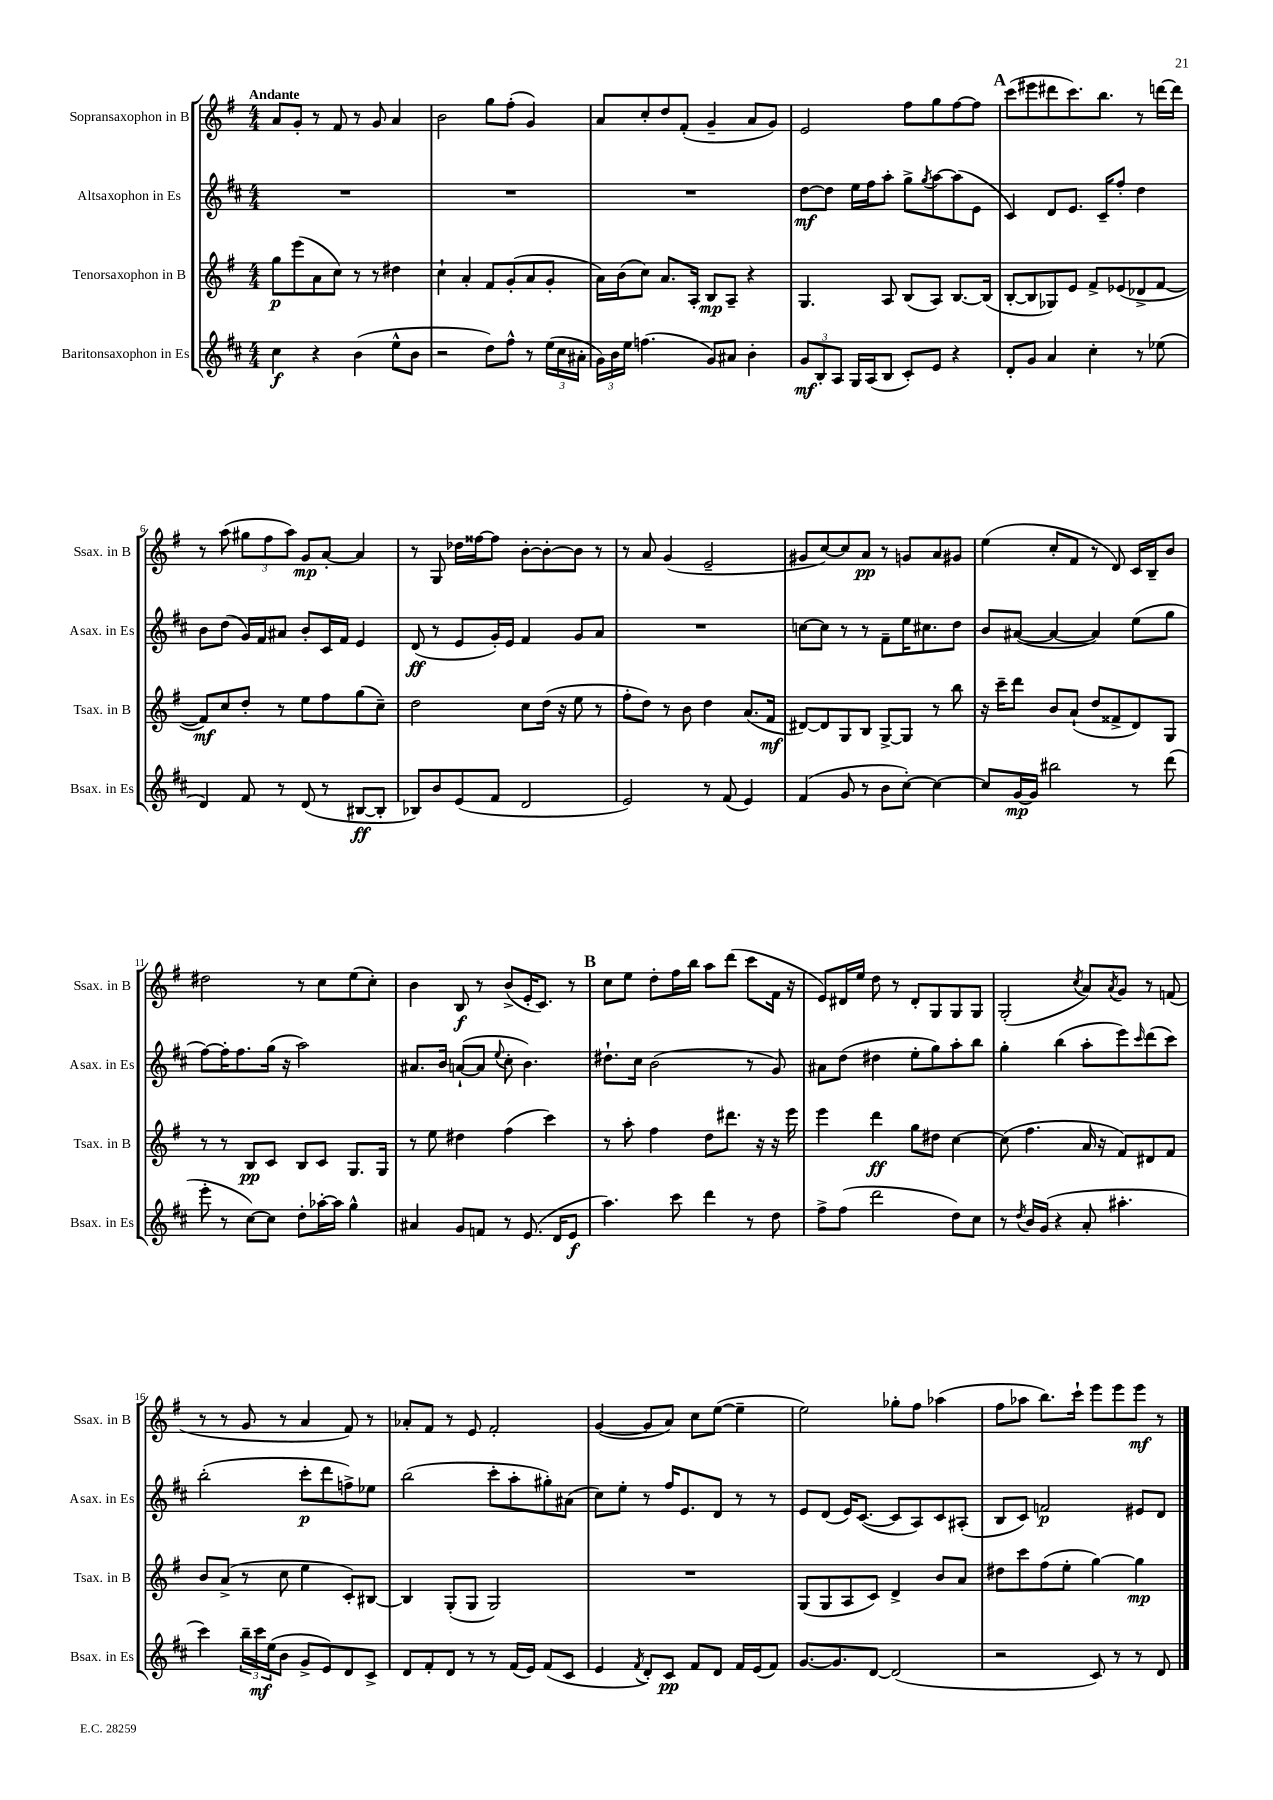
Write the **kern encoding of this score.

**kern	**dynam	**kern	**dynam	**kern	**dynam	**kern	**dynam
*part4	*part4	*part3	*part3	*part2	*part2	*part1	*part1
*staff4	*staff4	*staff3	*staff3	*staff2	*staff2	*staff1	*staff1
*I"Baritonsaxophon in Es	*	*I"Tenorsaxophon in B	*	*I"Altsaxophon in Es	*	*I"Sopransaxophon in B	*
*I'Bsax. in Es	*	*I'Tsax. in B	*	*I'Asax. in Es	*	*I'Ssax. in B	*
*clefG2	*	*clefG2	*	*clefG2	*	*clefG2	*
*k[f#c#]	*	*k[f#]	*	*k[f#c#]	*	*k[f#]	*
*M4/4	*	*M4/4	*	*M4/4	*	*M4/4	*
=1	=1	=1	=1	=1	=1	=1	=1
!	!	!	!	!	!	!LO:TX:a:B:t=Andante	!
4cc#\	f	8gg\L	p	1r	.	8a/L	.
.	.	(8eee\	.	.	.	8g'/J	.
4r	.	8a\	.	.	.	8r	.
.	.	8cc\J)	.	.	.	8f#/	.
(4b\	.	8r	.	.	.	8r	.
.	.	8r	.	.	.	8g/	.
8ee^^\L	.	4dd#X\	.	.	.	4a/	.
8b\J	.	.	.	.	.	.	.
=2	=2	=2	=2	=2	=2	=2	=2
2r	.	4cc`\	.	1r	.	2b\	.
.	.	4a'/	.	.	.	.	.
8dd\L)	.	8f#/L	.	.	.	8gg\L	.
8ff#^^\J	.	(8g'/	.	.	.	(8ff#'\J	.
8r	.	8a/	.	.	.	4g/)	.
(24ee\LL	.	8g'/J	.	.	.	.	.
24cc#\	.	.	.	.	.	.	.
24a#X'\JJ	.	.	.	.	.	.	.
=3	=3	=3	=3	=3	=3	=3	=3
24g\LL)	.	16a\LL)	.	1r	.	8a/L	.
24b\	.	.	.	.	.	.	.
.	.	(16b\J	.	.	.	.	.
24ee\JJ	.	.	.	.	.	.	.
(4.ffn\	.	8cc\J)	.	.	.	8cc'/	.
.	.	8.a/L	.	.	.	8dd/	.
.	.	.	.	.	.	(8f#'/J	.
.	.	16A'/Jk	.	.	.	.	.
8g/L)	.	8B/L	mp	.	.	4g~/	.
8a#X/J	.	8A~/J	.	.	.	.	.
4b'\	.	4r	.	.	.	8a/L	.
.	.	.	.	.	.	8g/J)	.
=4	=4	=4	=4	=4	=4	=4	=4
12g/L	mf	4.G/	.	[8dd\L	mf	2e/	.
12B'/	.	.	.	.	.	.	.
.	.	.	.	8dd\J]	.	.	.
12A/J	.	.	.	.	.	.	.
16G/LL	.	.	.	16ee\LL	.	.	.
(16A/J	.	.	.	16ff#\J	.	.	.
8B/J	.	8A/	.	8aa'\J	.	.	.
8c#'/L)	.	(8B/L	.	8gg^\L	.	8ff#\L	.
.	.	.	.	8qgg/	.	.	.
8e/J	.	8A/J)	.	[8aa\	.	8gg\	.
4r	.	[8.B/L	.	(8aa\]	.	[8ff#\	.
.	.	.	.	8e\J	.	8ff#\J]	.
.	.	(16B/Jk]	.	.	.	.	.
!!LO:REH:place=s1:t=A
=5	=5	=5	=5	=5	=5	=5	=5
8d'/L	.	[8B'/L	.	4c#/)	.	(8ccc\L	.
8g/J	.	8B/]	.	.	.	8eee#X\	.
4a/	.	8G-X/)	.	8d/L	.	8ddd#X\	.
.	.	8e/J	.	8.e/J	.	8.ccc\)	.
4cc#'\	.	8f#^/L	.	.	.	.	.
.	.	.	.	16c#~/KL	.	8.bb\J	.
.	.	(8e-X/	.	8ff#'/J	.	.	.
8r	.	8d-X^/	.	4dd\	.	8r	.
(8ee-X\	.	[8f#/J	.	.	.	[16dddn\LL	.
.	.	.	.	.	.	16ddd\JJ]	.
!!LO:LB:g=z
=6	=6	=6	=6	=6	=6	=6	=6
4d/)	.	8f#/L])	mf	8b\L	.	8r	.
.	.	8cc/	.	(8dd\J	.	(8aa\	.
8f#/	.	8dd'/J	.	16g/LL)	.	12gg#X\L	.
.	.	.	.	16f#/J	.	.	.
.	.	.	.	.	.	12ff#\	.
8r	.	8r	.	8a#X/J	.	.	.
.	.	.	.	.	.	12aa\J)	.
(8d/	.	8ee\L	.	8b'/L	.	8g/L	mp
8r	.	8ff#\	.	16c#/L	.	[8a'/J	.
.	.	.	.	16f#/JJ	.	.	.
[8B#X/L	ff	(8gg\	.	4e/	.	4a/]	.
8B#'/J]	.	8cc~\J)	.	.	.	.	.
=7	=7	=7	=7	=7	=7	=7	=7
8B-X/L)	.	2dd\	.	(8d/	ff	8r	.
8b/	.	.	.	8r	.	8G/	.
(8e/	.	.	.	8e/L	.	16dd-X\LL	.
.	.	.	.	.	.	[16ff##X\J	.
8f#/J	.	.	.	16g'/L)	.	8ff##\J]	.
.	.	.	.	16e/JJ	.	.	.
2d/	.	8cc\L	.	4f#/	.	[8b'\L	.
.	.	(16dd\Jk	.	.	.	8b'\_	.
.	.	16r	.	.	.	.	.
.	.	8ee\	.	8g/L	.	8b\J]	.
.	.	8r	.	8a/J	.	8r	.
=8	=8	=8	=8	=8	=8	=8	=8
2e/)	.	8ff#'\L	.	1r	.	8r	.
.	.	8dd\J)	.	.	.	8a/	.
.	.	8r	.	.	.	(4g/	.
.	.	8b\	.	.	.	.	.
8r	.	4dd\	.	.	.	2e~/	.
(8f#/	.	.	.	.	.	.	.
4e/)	.	(8.a/L	.	.	.	.	.
.	.	16f#/Jk	mf	.	.	.	.
=9	=9	=9	=9	=9	=9	=9	=9
(4f#/	.	[8d#X/L)	.	[8ccn\L	.	8g#X/L	.
.	.	8d#/]	.	8cc\J]	.	[8cc/)	.
8g/	.	8G/	.	8r	.	8cc/]	.
8r	.	8B/J	.	8r	.	8a/J	pp
8b\L	.	[8G^/L	.	8f#~\L	.	8r	.
[8cc#'\J)	.	8G/J]	.	16ee\K	.	8gn/L	.
.	.	.	.	8.cc#X\	.	.	.
4cc#\_	.	8r	.	.	.	8a/	.
.	.	8bb\	.	8dd\J	.	8g#X/J	.
=10	=10	=10	=10	=10	=10	=10	=10
8cc#/L]	.	16r	.	8b/L	.	(4ee\	.
.	.	16ccc~\KL	.	.	.	.	.
[16g/L	mp	8ddd\J	.	([8a#X/J	.	.	.
16g/JJ]	.	.	.	.	.	.	.
2bb#X\	.	8b/L	.	4a#/_	.	8cc'/L	.
.	.	(8a`/J	.	.	.	8f#/J	.
.	.	8dd/L	.	4a#/])	.	8r	.
.	.	8f##X^/	.	.	.	8d/)	.
8r	.	8d/)	.	(8ee\L	.	16c/LL	.
.	.	.	.	.	.	16B~/J	.
(8ddd\	.	8G/J	.	8gg\J	.	8b/J	.
!!LO:LB:g=z
=11	=11	=11	=11	=11	=11	=11	=11
8eee'\	.	8r	.	[8ff#\L)	.	2dd#X\	.
8r	.	8r	.	16ff#'\K]	.	.	.
.	.	.	.	8.ff#\	.	.	.
[8cc#\L)	.	8B/L	pp	.	.	.	.
8cc#\J]	.	8c/J	.	(16gg\Jk	.	.	.
.	.	.	.	16r	.	.	.
8dd'\L	.	8B/L	.	2aa\)	.	8r	.
[16aa-X'\L	.	8c/J	.	.	.	8cc\L	.
16aa-\JJ]	.	.	.	.	.	.	.
4gg^^\	.	8.G/L	.	.	.	(8ee\	.
.	.	.	.	.	.	8cc'\J)	.
.	.	16G/Jk	.	.	.	.	.
=12	=12	=12	=12	=12	=12	=12	=12
4a#X/	.	8r	.	8.a#X/L	.	4b\	.
.	.	8ee\	.	.	.	.	.
.	.	.	.	16b/Jk	.	.	.
8g/L	.	4dd#X\	.	([8an`/L	.	8B/	f
8fn/J	.	.	.	8a/J]	.	8r	.
.	.	.	.	8qqee/	.	.	.
8r	.	(4ff#\	.	8cc#'\	.	(8b^/L	.
(8.e/	.	.	.	4.b\)	.	16e'/K	.
.	.	.	.	.	.	8.c/J)	.
.	.	4ccc\)	.	.	.	.	.
16d/KL	.	.	.	.	.	.	.
8e/J	f	.	.	.	.	8r	.
!!LO:REH:place=s1:t=B
=13	=13	=13	=13	=13	=13	=13	=13
4.aa\)	.	8r	.	8.dd#X`\L	.	8cc\L	.
.	.	8aa'\	.	.	.	8ee\J	.
.	.	.	.	16cc#\Jk	.	.	.
.	.	4ff#\	.	(2b\	.	8dd'\L	.
8ccc#\	.	.	.	.	.	16ff#\L	.
.	.	.	.	.	.	16bb\JJ	.
4ddd\	.	8dd\L	.	.	.	8aa\L	.
.	.	8.ddd#X\J	.	.	.	(8ddd\J	.
8r	.	.	.	8r	.	8ccc\L	.
.	.	16r	.	.	.	.	.
8dd\	.	16r	.	8g/)	.	16f#\Jk	.
.	.	16eee\	.	.	.	16r	.
=14	=14	=14	=14	=14	=14	=14	=14
8ff#^\L	.	4eee\	.	8a#X\L	.	8e/L)	.
(8ff#\J	.	.	.	(8dd\J	.	16d#X/L	.
.	.	.	.	.	.	16ee/JJ	.
2ddd\	.	4ddd\	ff	4dd#X\	.	8dd\	.
.	.	.	.	.	.	8r	.
.	.	8gg\L	.	8ee'\L	.	8d#'/L	.
.	.	8dd#X\J	.	8gg\)	.	8G/	.
8dd\L)	.	[4cc\	.	8aa'\	.	8G/	.
8cc#\J	.	.	.	8bb\J	.	8G/J	.
=15	=15	=15	=15	=15	=15	=15	=15
8r	.	(8cc\]	.	4gg'\	.	(2G'/	.
8qdd/	.	.	.	.	.	.	.
16b/LL	.	4.ff#\	.	.	.	.	.
(16g/JJ	.	.	.	.	.	.	.
4r	.	.	.	(4bb\	.	.	.
.	.	.	.	.	.	8qcc/	.
8a'/	.	16a/	.	8aa'\L	.	8a/L)	.
.	.	16r	.	.	.	.	.
.	.	.	.	.	.	8qa/	.
4.aa#X'\	.	8f#/L)	.	8eee\)	.	8g/J	.
.	.	.	.	16qqccc#/	.	.	.
.	.	8d#X/	.	(8ddd\	.	8r	.
.	.	8f#/J	.	8ccc#\J)	.	(8fn/	.
!!LO:LB:g=z
=16	=16	=16	=16	=16	=16	=16	=16
4ccc#\)	.	8b/L	.	(2bb'\	.	8r	.
.	.	(8a^/J	.	.	.	8r	.
24bb~\LL	.	8r	.	.	.	8g/	.
24ccc#\	mf	.	.	.	.	.	.
(24ee\J	.	.	.	.	.	.	.
8b\J	.	8cc\	.	.	.	8r	.
8g^/L	.	4ee\	.	8ccc#'\L	p	4a/	.
8e/)	.	.	.	8ddd\	.	.	.
8d/	.	8c'/L)	.	8ffn^\)	.	8f#/)	.
8c#^/J	.	[8B#X/J	.	8ee-X\J	.	8r	.
=17	=17	=17	=17	=17	=17	=17	=17
8d/L	.	4B#/]	.	(2bb\	.	8a-X'/L	.
8f#'/	.	.	.	.	.	8f#/J	.
8d/J	.	(8G'/L	.	.	.	8r	.
8r	.	8G/J	.	.	.	8e/	.
8r	.	2G/)	.	8ccc#'\L	.	2f#'/	.
(16f#/LL	.	.	.	8aa'\	.	.	.
16e/JJ)	.	.	.	.	.	.	.
(8f#/L	.	.	.	8gg#X'\)	.	.	.
8c#/J	.	.	.	(8a#X\J	.	.	.
=18	=18	=18	=18	=18	=18	=18	=18
4e/	.	1r	.	8cc#\L)	.	([4g/	.
.	.	.	.	8ee'\J	.	.	.
8qf#/	.	.	.	.	.	.	.
8d'/L)	.	.	.	8r	.	8g/L]	.
8c#/J	pp	.	.	16ff#/KL	.	8a/J)	.
.	.	.	.	8.e/	.	.	.
8f#/L	.	.	.	.	.	8cc\L	.
8d/J	.	.	.	8d/J	.	([8ee\J	.
16f#/LL	.	.	.	8r	.	4ee~\]	.
(16e/J	.	.	.	.	.	.	.
8f#/J)	.	.	.	8r	.	.	.
=19	=19	=19	=19	=19	=19	=19	=19
[8.g/L	.	(8G/L	.	8e/L	.	2ee\)	.
.	.	8G/	.	(8d/J	.	.	.
8.g/]	.	.	.	.	.	.	.
.	.	8A/	.	16e/KL)	.	.	.
.	.	.	.	([8.c#/J	.	.	.
[8d/J	.	8c/J)	.	.	.	.	.
(2d/]	.	4d^/	.	8c#/L]	.	8gg-X'\L	.
.	.	.	.	8A/)	.	8ff#\J	.
.	.	8b/L	.	8c#/	.	(4aa-X\	.
.	.	8a/J	.	(8A#X'/J	.	.	.
=20	=20	=20	=20	=20	=20	=20	=20
2r	.	8dd#X\L	.	8B/L	.	8ff#\L	.
.	.	8ccc\	.	8c#/J)	.	8aa-X\J	.
.	.	(8ff#\	.	2fn/	p	8.bb\L)	.
.	.	8ee'\J	.	.	.	.	.
.	.	.	.	.	.	16ccc`\Jk	.
8c#/)	.	[4gg\)	.	.	.	8eee\L	.
8r	.	.	.	.	.	8eee\	.
8r	.	4gg\]	mp	8e#X/L	.	8eee\J	mf
8d/	.	.	.	8d/J	.	8r	.
==	==	==	==	==	==	==	==
*-	*-	*-	*-	*-	*-	*-	*-
